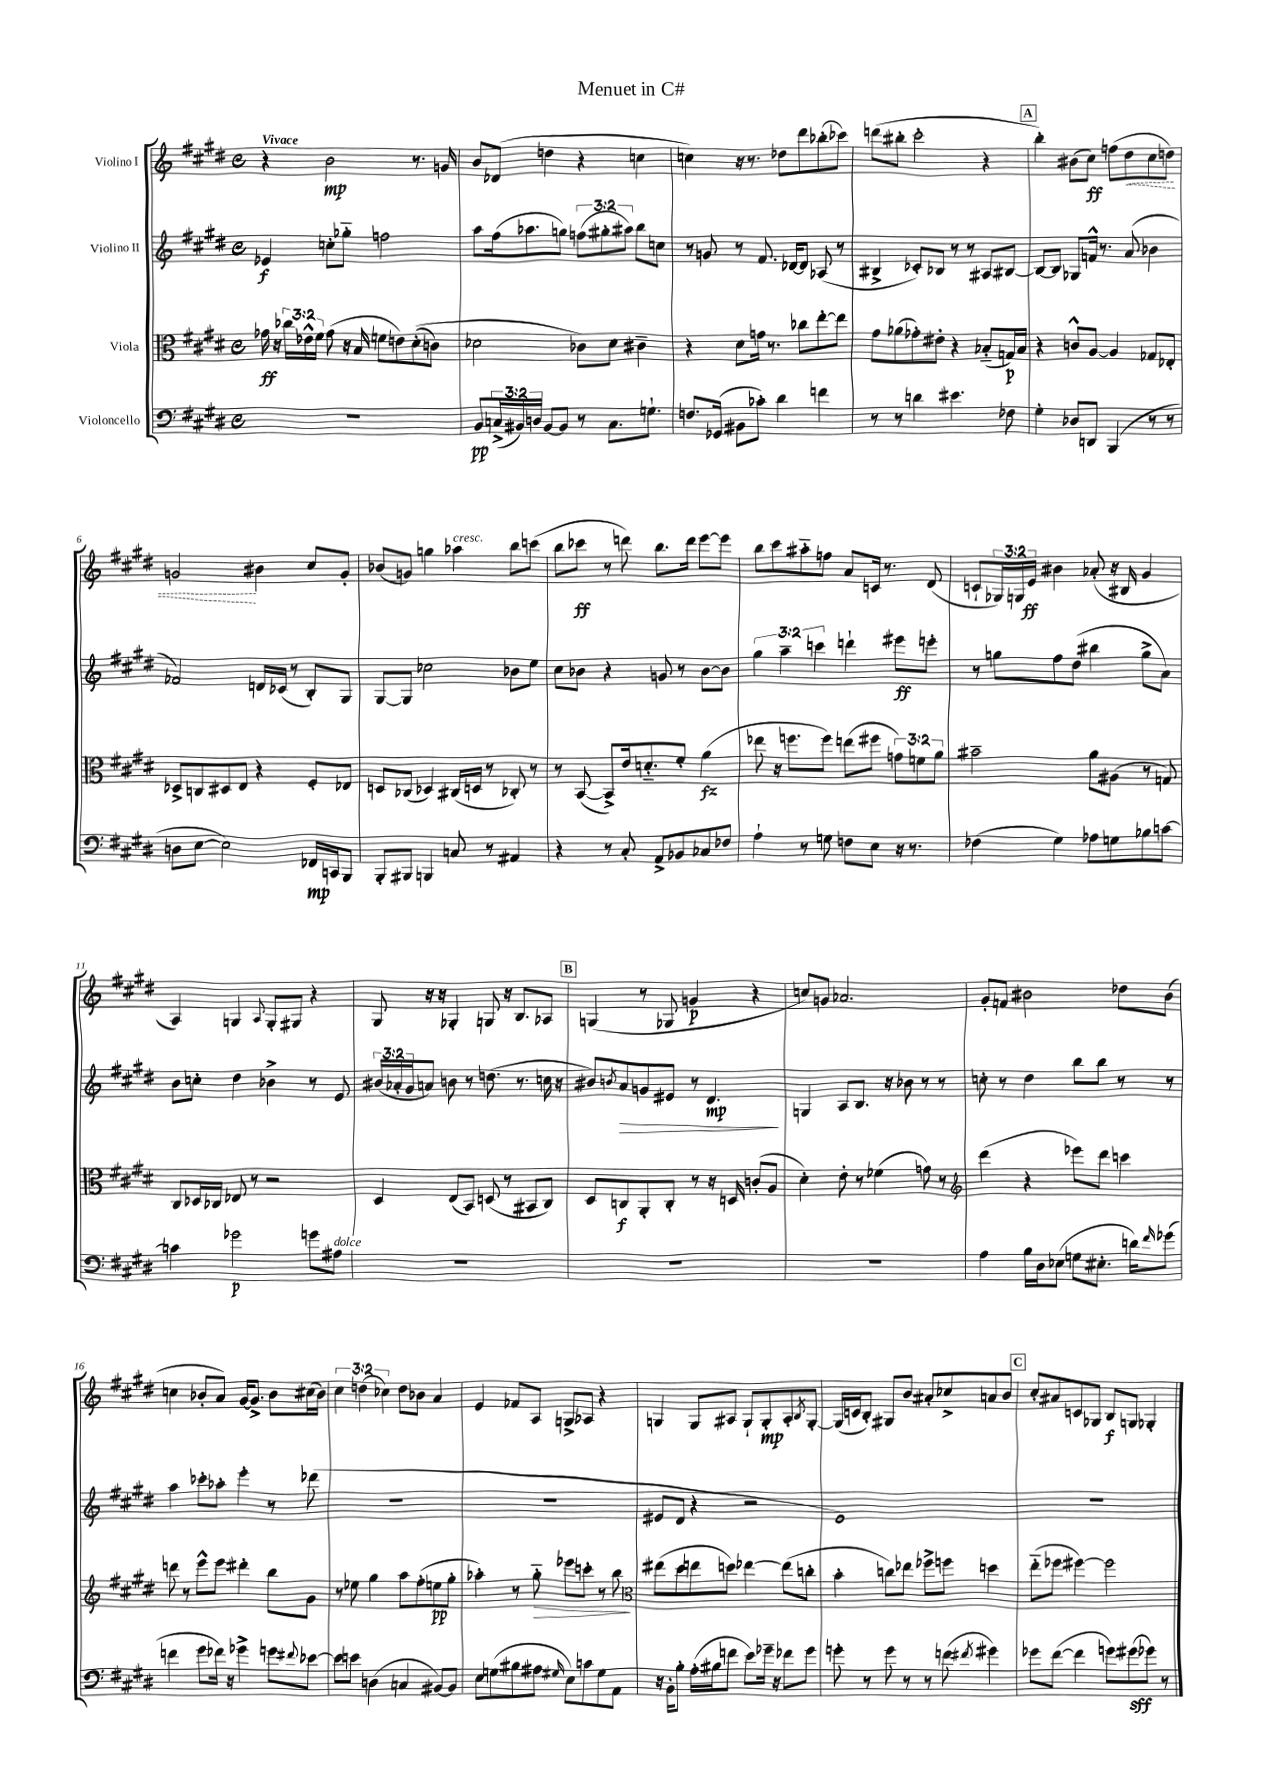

**kern	**kern	**kern	**kern
*staff4	*staff3	*staff2	*staff1
*clefF4	*clefC3	*clefG2	*clefG2
*k[f#c#g#d#]	*k[f#c#g#d#]	*k[f#c#g#d#]	*k[f#c#g#d#]
*M4/4	*M4/4	*M4/4	*M4/4
*met(c)	*met(c)	*met(c)	*met(c)
1r	16g-	4e-	4r
.	16r	.	.
.	24cc-	.	.
.	24e-^^	.	.
.	24f#	.	.
.	(8g-	8cc'	2b
.	16r	8gg-'~	.
.	16B	.	.
.	8f	2ff	.
.	8e)	.	.
.	&((8d#'	.	8.r
.	8c)	.	.
.	.	.	16g
=	=	=	=
8BB	2d-	8aa	8b
(24C^	.	(16ff#	(8d-
24BB#)	.	.	.
.	.	8.aa-	.
24D	.	.	.
[8BB#	.	.	4dd
8BB#]	.	8gg)	.
8r	8c-&)	(12ff	4r
.	.	12gg#'	.
8.C	8d-	.	.
.	.	12aa#)	.
.	4c#~	8bb	4cc
8.G`	.	.	.
.	.	8cc	.
=	=	=	=
8.F	4r	8r	4cc)
.	.	8g	.
(16GG-	.	.	.
8BB#	8d#	8r	16r
.	.	.	8.r
8c-')	16g	8.f#	.
.	8.r	.	.
4d#	.	.	8dd-
.	.	[16d-	.
.	8cc-	8d-]	8ddd#
4f	[8ee'	(8A-	(8bb-'
.	8ee]	8r	8ccc-)
=	=	=	=
8r	8g#	4B#^	(8ddd
8r	(8a-	.	8bb#'
4d	8g-')	8c-')	2ccc#'
.	8e#'	8B-	.
4.e#	4r	8r	.
.	.	8r	.
.	(8B-'~	8A#	4r
8F-	16G)	[8B#	.
.	16B-	.	.
=	=	=	=
4G#'	4r	8B#_	4bb')
.	.	8B#]	.
8D-	8c^^	8G-	(8b#
8DD	[8A	16f^^	8cc#)
.	.	8.r	.
(4BBB	4A]	.	(8ff
.	.	(8a	8dd#
8r	8G-	4b-	8cc#
8r	8E-'	.	8dd)
=	=	=	=
8D	8D-^	2f-)	2g
[8E	8C	.	.
2E])	8D#	.	.
.	8E	.	.
.	4r	16d	4b#
.	.	(16c-	.
.	.	8r	.
16FF-	8F#'	8B')	8cc#
16CC	.	.	.
8BBB	8E-	8G#	8g'
=	=	=	=
8BBB'	8D	[8G#	(8b-
8BBB#	(8C-	8G#]	8g)
4BBB	4D-)	2cc-	4gg
8C	(16C#	.	4aa-
.	16D	.	.
8r	8r	.	.
4AA#	8C-')	8b-	8bb
.	8r	8ee	(8ccc
=	=	=	=
4r	8r	8cc#	8bb
.	([8BB	8b-	8ccc-
8r	8BB^])	4r	8r
8C#'	16e	.	8ddd)
.	8.d'~	.	.
8AA^	.	8g	8.bb
8BB-	8f#'	8r	.
.	.	.	16ddd
8C-	(4a	[8b-	[8eee
8F-	.	8b-]	8eee]
=	=	=	=
4A`	8ee-	6gg#	8bb
.	16r	.	8ccc#
.	.	6aa~	.
.	8.ff	.	.
8r	.	.	8aa#'~
.	.	6ccc	.
8G	8ff)	.	8ff
8F	(8ee	4ddd`	8a
8E	8ff#	.	16c
.	.	.	8.r
16r	12g)	8eee#	.
8.r	.	.	.
.	12f	.	.
.	.	8eee'	(8d#
.	12a	.	.
=	=	=	=
(4F-	2b#~	8r	8c`
.	.	8gg	24G-)
.	.	.	24G
.	.	.	24e
4G#)	.	8ff#	4b#
.	.	(8dd#	.
8A-	8a	4bb#	(8a-'
8G	(8A#	.	16r
.	.	.	16B#
8B-	8r	8gg^	4g#
[8c	8G)	8a)	.
=	=	=	=
4c]	8C#	8b	4A)
.	16D-	8cc'	.
.	16C-	.	.
2g-	8E-	4dd#	4G
.	8r	.	.
.	.	.	8qqA
.	2r	4b-^	8G'
.	.	.	8G#
8g	.	8r	4r
8A#	.	8e	.
=	=	=	=
1r	4D#	(24b#	8G#
.	.	24a-'	.
.	.	24g#	.
.	.	8a)	16r
.	.	.	16r
.	(8E	8b	4G-'
.	8BB)	8r	.
.	(8D	(8.dd	8G
.	8r	.	16r
.	.	8.r	8.B
.	8BB#	.	.
.	8C#)	16cc	8A-
.	.	16r	.
=	=	=	=
1r	8D#	8b#)	(4G
.	.	8qb	.
.	8C	8a	.
.	8AA'	8g	8r
.	8C'	8e#	8G-
.	8r	8r	4g
.	16r	4.d#	.
.	16D	.	.
.	(8c'	.	4r
.	8A	.	.
=	=	=	=
1r	4d#')	4G	8cc)
.	.	.	8g
.	8e'	8A	2.a-
.	8r	8.B	.
.	(4f-	.	.
.	.	16r	.
.	.	8b-	.
.	8g)	8r	.
.	8r	8r	.
=	=	=	=
*	*clefG2	*	*
4A	(4ddd#	8cc'	8g#'
.	.	8r	8f
16B	4r	4dd#	2b#
16D#	.	.	.
(8E-	.	.	.
8G	8eee-)	8bb	.
8.E#'	8ddd#	8bb	.
.	4ccc	8r	8dd-
16d)	.	.	.
16qqf#	.	.	.
(8g-	.	8r	(8b#
=	=	=	=
4f	8ddd	4aa	4cc
.	8r	.	.
8g#	8eee^^	8ccc-'	8b-'
16f-)	8eee	8aa-'	8a)
16r	.	.	.
4g-^	4ddd#'	4eee'	[16g#
.	.	.	8.g#^]
8g	8bb	8r	8b-
8qqf#	.	.	.
[8e-	8g#	(8ddd-	(16cc#
.	.	.	16b-)
=	=	=	=
8e-]	8r	1r	6cc#
8e	8ee-	.	.
.	.	.	(6dd
(4D	4gg#	.	.
.	.	.	6cc-)
4C	8aa	.	8dd
.	(8ff#'	.	8b-
[8BB#)	8ee	.	4a
8BB#]	8gg#'	.	.
=	=	=	=
8E	4aa-')	1r	4e
(8G	.	.	.
8B#	8r	.	8f-
8A#	8gg#'~	.	8A
16qqG#	.	.	.
8E)	8eee-	.	8G^
8c	8ccc'	.	8A-
8G#	8r	.	4r
8AA	8bb	.	.
=	=	=	=
*	*clefC3	*	*
16r	(8ee#	8e#	4G
16BB'	.	.	.
8B'	8dd#	8d#	.
(16A'	8ee	4r	8G
16B#	.	.	.
8f	8dd)	.	8A#
8e)	[4ee-	2r	8G`
16g-~	.	.	8G'
16r	.	.	.
8f-	(8ee-]	.	8A#'
.	.	.	8qB
8g-	8cc'	.	[8G'
=	=	=	=
8g'	4b'	1e)	(16G]
.	.	.	16c
8r	.	.	8B')
8g	8cc)	.	8G#
8r	8ee-	.	8b
8r	8ff-^	.	8a#'
(8f	8ff	.	8cc-^
8qf#	.	.	.
4g#)	4dd	.	8a
.	.	.	8b
=	=	=	=
8g-	(8ee'~	1r	8cc#'
([8f#	8ff-	.	8a#
4f#]	[4ff#)	.	8c
.	.	.	8G-
8g)	2ff#]	.	8B
(8g#	.	.	8G
8g-)	.	.	4G-'
8r	.	.	.
==	==	==	==
*-	*-	*-	*-
